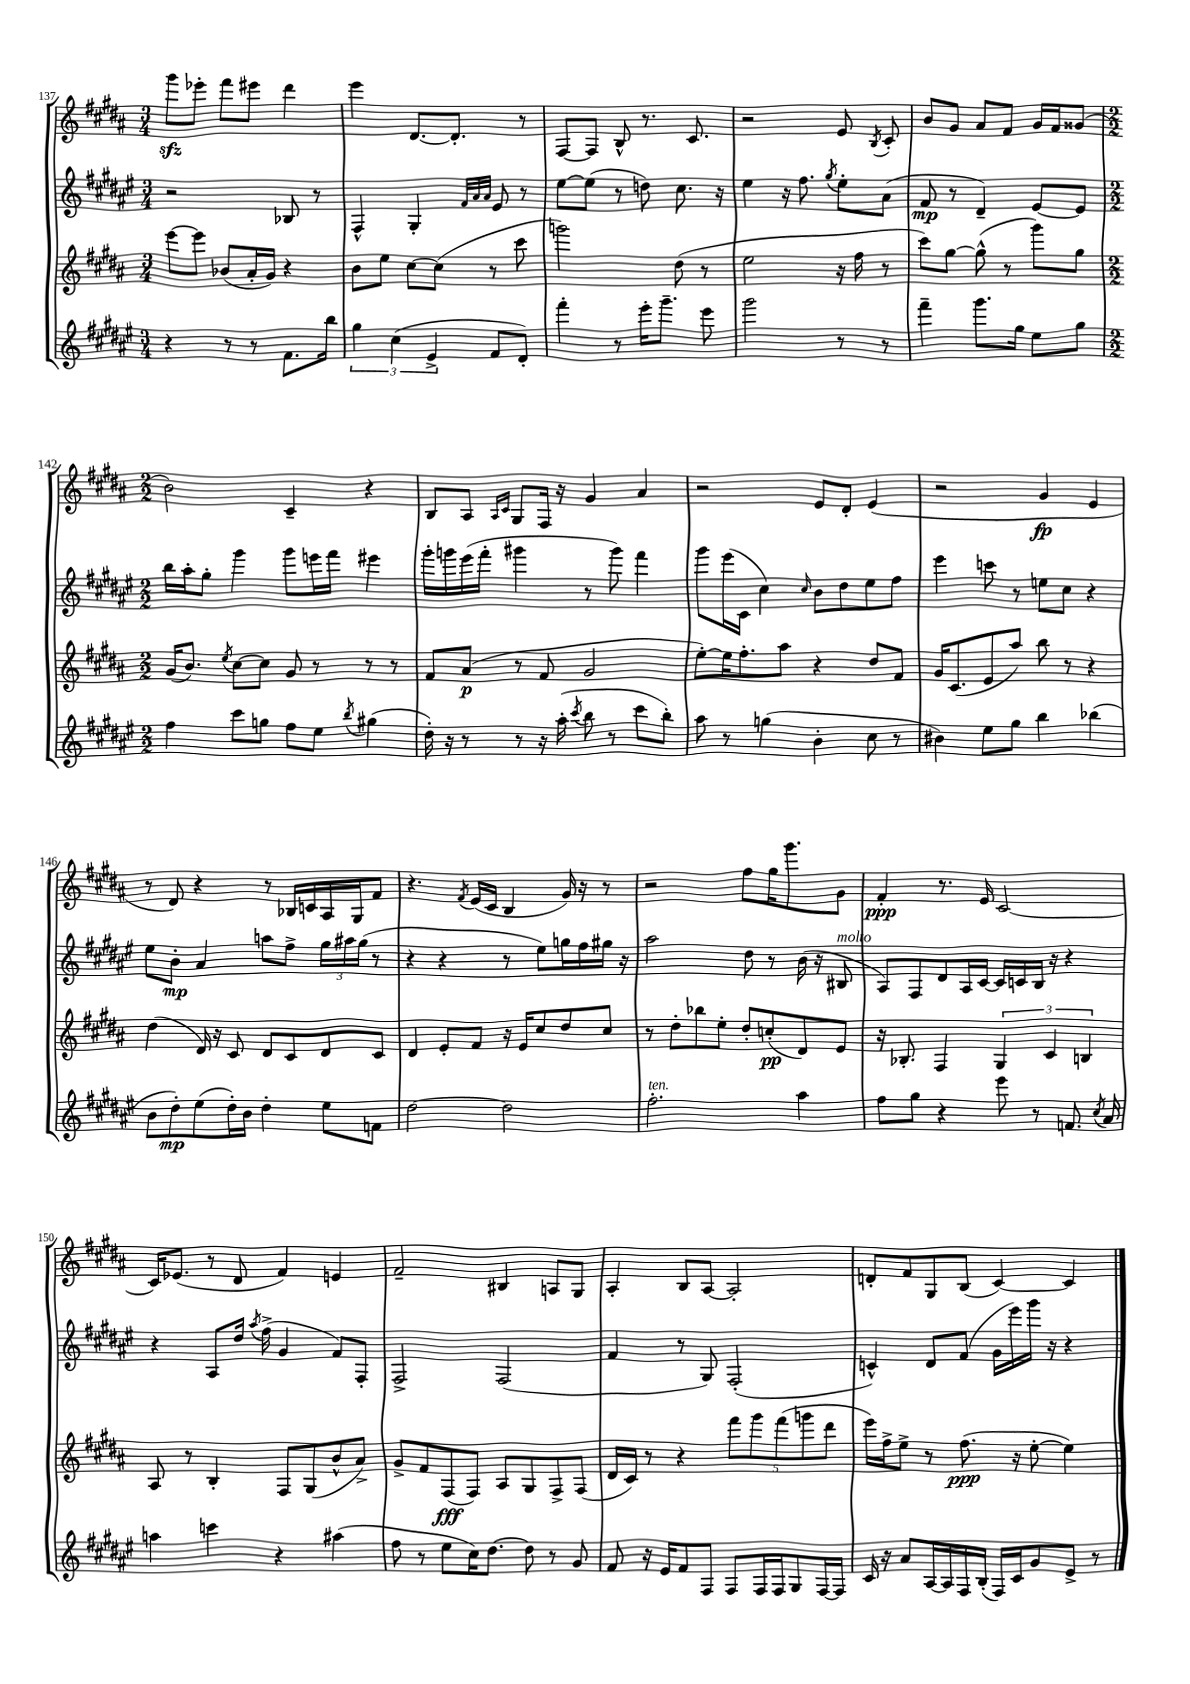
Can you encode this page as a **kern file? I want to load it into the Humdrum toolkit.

**kern	**kern	**kern	**kern
*staff4	*staff3	*staff2	*staff1
*clefG2	*clefG2	*clefG2	*clefG2
*k[f#c#g#d#a#e#]	*k[f#c#g#d#a#]	*k[f#c#g#d#a#e#]	*k[f#c#g#d#a#]
*M3/4	*M3/4	*M3/4	*M3/4
4r	[8eee	2r	8ggg#
.	8eee]	.	8eee-'
8r	(8b-	.	8fff#
8r	16a#'	.	8eee#
.	16g#)	.	.
8.f#	4r	8B-	4ddd#
.	.	8r	.
16bb	.	.	.
=	=	=	=
6gg#	8b	4F#^^	4eee
.	8ee	.	.
(6cc#	.	.	.
.	[8cc#	4G#'	[8.d#
6e#^	.	.	.
.	(8cc#]	.	.
.	.	.	8.d#']
.	.	32qqf#	.
.	.	32qqa#	.
.	.	32qqa#	.
8f#	8r	8e#	.
8d#')	8ccc#	8r	8r
=	=	=	=
4fff#'	2ggg)	[8ee#	[8F#
.	.	(8ee#]	8F#]
8r	.	8r	8B^^
16eee#'	.	8dd)	8.r
8.ggg#~	.	.	.
.	(8dd#	8.cc#	.
.	.	.	8.c#
8eee#	8r	.	.
.	.	16r	.
=	=	=	=
2ggg#	2ee	4ee#	2r
.	.	16r	.
.	.	8.ff#	.
.	.	8qgg#	.
8r	16r	8ee#'	8e
.	16ff#	.	.
.	.	.	8qB
8r	8r	(8a#	8c#'
=	=	=	=
4fff#~	8ccc#)	8f#	8b
.	[8gg#	8r	8g#
8.ggg#	(8gg#^^]	4d#~)	8a#
.	8r	.	8f#
16gg#	.	.	.
8ee#	8ggg#)	[8e#	16g#
.	.	.	16f#
8gg#	8gg#	8e#]	(8g##
=	=	=	=
*M2/2	*M2/2	*M2/2	*M2/2
4ff#	(16g#	16bb	2b)
.	8.b)	16aa#'	.
.	.	8gg#'	.
.	8qee	.	.
8ccc#	[8cc#	4ggg#	.
8gg	8cc#]	.	.
8ff#	8g#	8ggg#	4c#~
8ee#	8r	16eee	.
.	.	16fff#	.
8qbb	.	.	.
(4gg#	8r	4eee#	4r
.	8r	.	.
=	=	=	=
16dd#')	8f#	16ggg#'	8B
16r	.	16ggg	.
8r	(8a#	(16eee#	8A#
.	.	16fff#'	.
.	.	.	16qqA#
.	.	.	16qqc#
8r	8r	4ggg#	8G#
16r	8f#	.	16F#
(16aa#'	.	.	16r
8qccc#	.	.	.
8bb	2g#	8r	4g#
8r	.	8ggg#)	.
8ccc#	.	4fff#	4a#
8bb')	.	.	.
=	=	=	=
8aa#	[8ee')	8ggg#	2r
8r	16ee]	(16eee#	.
.	8.ff#'	16c#	.
(4gg	.	4cc#)	.
.	8aa#	.	.
.	.	16qqcc#	.
4b'	4r	8b	8e
.	.	8dd#	8d#'
8cc#	8dd#	8ee#	(4e
8r	8f#	8ff#	.
=	=	=	=
4b#)	16g#	4eee#	2r
.	(8.c#	.	.
8ee#	8e	8ccc	.
8gg#	8aa#)	8r	.
4bb	8bb	8ee	4g#
.	8r	8cc#	.
(4bb-	4r	4r	4e
=	=	=	=
8b	(4dd#	8ee#	8r
8dd#')	.	8b'	8d#)
(8ee#	16d#)	4a#	4r
.	16r	.	.
16dd#')	8c#	.	.
16b	.	.	.
4dd#'	8d#	8aa	8r
.	8c#	8ff#^	16B-
.	.	.	16c
8ee#	8d#	24gg#	16A#
.	.	24aa#	.
.	.	.	16G#
.	.	(24gg#	.
8f	8c#	8r	8f#
=	=	=	=
[2dd#	4d#	4r	4.r
.	8e'	4r	.
.	.	.	8qf#
.	8f#	.	(16e
.	.	.	16c#
2dd#]	16r	8r	4B
.	16e	.	.
.	8cc#	8ee#)	.
.	8dd#	16gg	16g#)
.	.	16ff#	16r
.	8cc#	16gg#	8r
.	.	16r	.
=	=	=	=
2.ff#'	8r	2aa#	2r
.	8dd#'	.	.
.	8bb-	.	.
.	8ee'	.	.
.	8dd#'	8dd#	8ff#
.	(8cc'	8r	16gg#
.	.	.	8.ggg#
4aa#	8d#)	(16b	.
.	.	16r	.
.	8e	8B#	8g#
=	=	=	=
8ff#	16r	8A#)	4f#'
.	8.B-'	.	.
8gg#	.	8F#	.
4r	4F#	8d#	8.r
.	.	16A#	.
.	.	[16c#	16e
8eee#	6G#	16c#]	[2c#
.	.	16c	.
8r	.	16B	.
.	6c#	.	.
.	.	16r	.
8.f	.	4r	.
.	6B	.	.
8qcc#	.	.	.
16a#	.	.	.
=	=	=	=
4aa	8A#	4r	16c#]
.	.	.	(8.e-
.	8r	.	.
4ccc	4B'	8A#	8r
.	.	16dd#	8d#
.	.	8qaa#	.
.	.	(16ff#^	.
4r	8F#	4g#	4f#)
.	(8G#	.	.
(4aa#	8b^^	8f#)	4e
.	8a#^)	8F#'	.
=	=	=	=
8ff#	8g#^	2F#^	2f#~
8r	8f#	.	.
8ee#	(8F#	.	.
16cc#)	8F#)	.	.
[8.dd#	.	.	.
.	8A#	(2F#	4B#
8dd#]	8G#	.	.
8r	8F#^	.	8A
8g#	(8F#	.	8G#
=	=	=	=
8f#	16d#	4f#	4A#'
.	16c#)	.	.
16r	8r	.	.
16e#	.	.	.
8f#	4r	8r	8B
8F#	.	8G#)	[8A#
8F#	10fff#	(2F#'	2A#']
.	10ggg#	.	.
16F#	.	.	.
16F#	.	.	.
.	(10fff#	.	.
8G#	.	.	.
.	10ggg	.	.
[16F#	.	.	.
.	10ddd#	.	.
16F#]	.	.	.
=	=	=	=
16c#	16eee)	4c^^)	8d'
16r	16ff#^	.	.
8a#	8ee^	.	8f#
[16A#	8r	8d#	8G#
16A#]	.	.	.
16F#	(8.ff#	(8f#	(8B
(16B'	.	.	.
16F#)	.	16g#	[4c#)
16c#	16r	16eee#)	.
8g#	[8ee'	16ggg#	.
.	.	16r	.
8e#^	4ee])	4r	4c#]
8r	.	.	.
==	==	==	==
*-	*-	*-	*-
